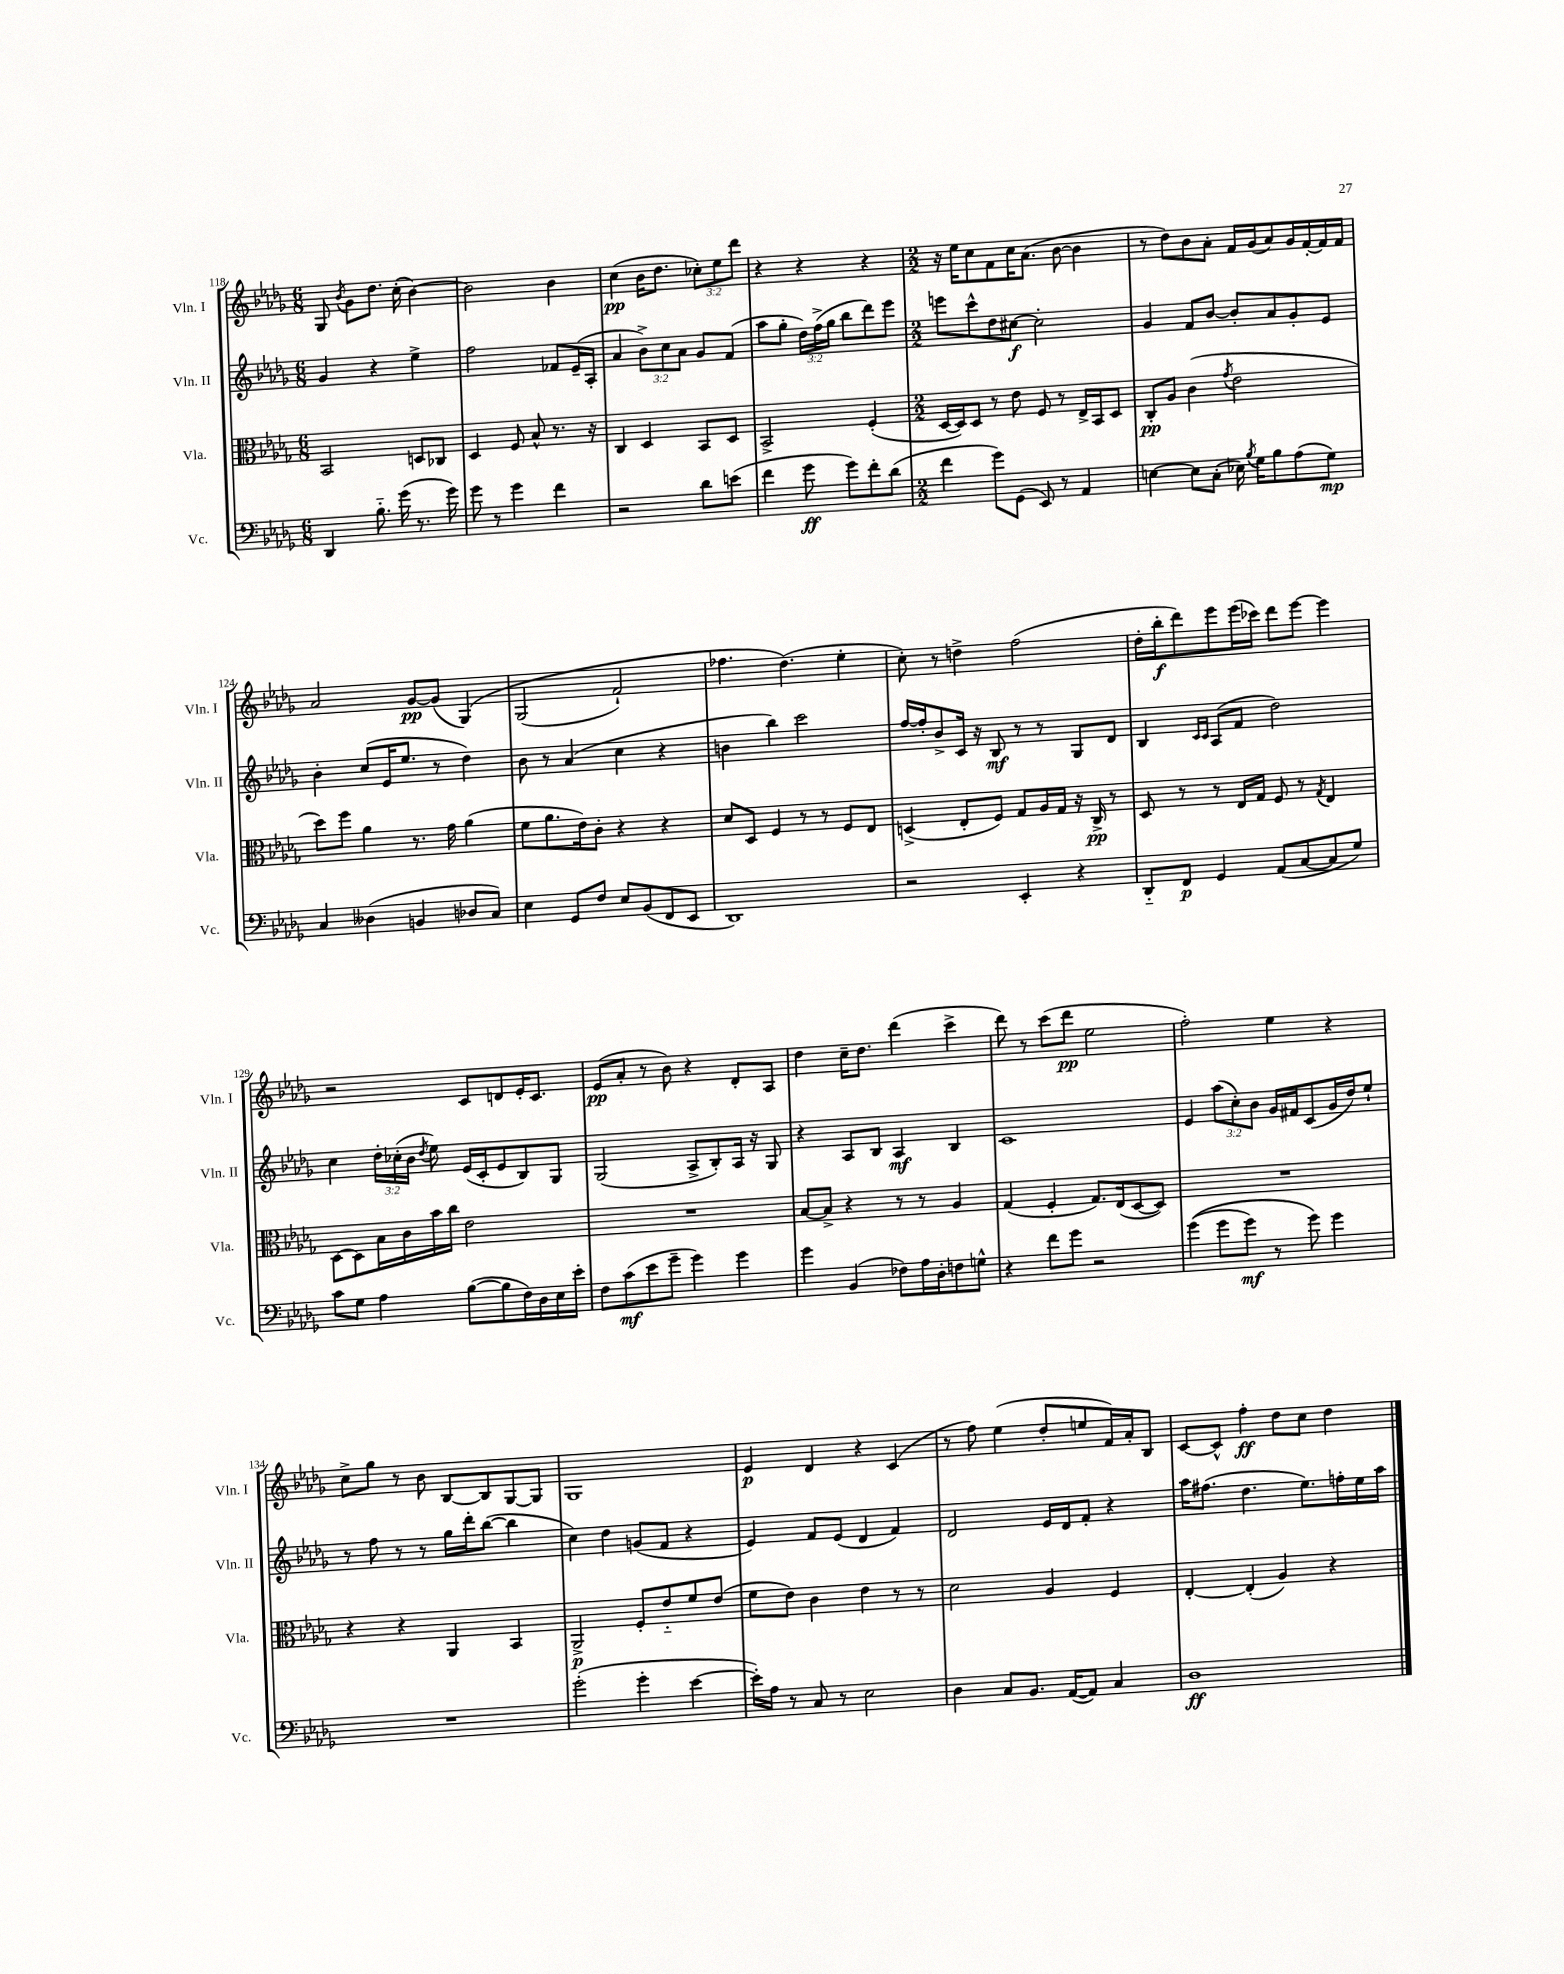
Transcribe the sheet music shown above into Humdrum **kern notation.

**kern	**kern	**kern	**kern
*staff4	*staff3	*staff2	*staff1
*clefF4	*clefC3	*clefG2	*clefG2
*k[b-e-a-d-g-]	*k[b-e-a-d-g-]	*k[b-e-a-d-g-]	*k[b-e-a-d-g-]
*M6/8	*M6/8	*M6/8	*M6/8
4DD-/	2BB-/	4g-/	8G-/
.	.	.	8qb-/
.	.	.	8g-\L
8.B-'~\	.	4r	8.dd-\J
(16g-\	.	.	(16cc'\
8.r	8D/L	4ee-^\	[4b-\)
.	8C-/J	.	.
16g-\)	.	.	.
=	=	=	=
8g-\	4D-/	2ff\	2b-\]
8r	.	.	.
4g-\	8F/	.	.
.	8B-^^/	.	.
4f\	8.r	8f-/L	4b-\
.	.	(16e-~/L	.
.	16r	16A-'/JJ	.
=	=	=	=
2r	4C/	4a-/	(4cc\
.	4D-/	12b-^\L)	16b-\LK
.	.	.	8.dd-\J
.	.	12cc\	.
.	.	12a-\J	.
8d-\L	8BB-/L	8g-/L	12cc-'\L)
.	.	.	12ee-\
(8e\J	8D-/J	(8f/J	.
.	.	.	12ddd-\J
=	=	=	=
4f\	2BB-^/	8aa-\L	4r
.	.	8gg-'\J	.
8g-\	.	24dd-\LL)	4r
.	.	(24ff^\	.
.	.	24gg-\JJ	.
8g-\L)	.	8bb-\L	.
8f'\	(4F'/	8ddd-\)	4r
(8d-\J	.	8eee-\J	.
=	=	=	=
*M2/2	*M2/2	*M2/2	*M2/2
4f\	[16D-/LL	8eee\L	16r
.	16D-/]J)	.	16ee-\LK
.	8D-/J	8ccc^^\	8cc\
8g-\L)	8r	8dd-\	8f\
(8GG-\J	8e-\	[8cc#\J	16cc\K
.	.	.	(8.a-\J
8EE-/)	8F/	2cc#'\]	.
8r	8r	.	[8b-\
4AA-/	16E-^/LL	.	4b-\]
.	16BB-/J	.	.
.	8D-/J	.	.
=	=	=	=
[4E\	8C'/L	4g-/	8r
.	8A-/J	.	8dd-\L)
8E\]L	(4c\	8f/L	8b-\
(8C'\J	.	[8b-/J	8a-'\J
.	8qg-/	.	.
16E-\)	2e-\	8b-'/]L	16f/LL
8qB-/	.	.	.
16G-\LK	.	.	(16g-/J
8B-\	.	8a-/	8a-/)
(8A-\	.	8g-'/	16g-/L
.	.	.	[16f'/
8G-\J)	.	8e-/J	16f/]
.	.	.	16f/JJ
=	=	=	=
4C/	8dd-\L)	4b-'\	2a-/
.	8ff\J	.	.
(4D--\	4a-\	(8cc/L	.
.	.	16e-/K	.
.	.	8.ee-/J	.
4BB/	8.r	.	[8g-/L
.	.	8r	(8g-/]J
.	16g-\	.	.
8D-/L	(4a-\	4dd-\)	&(4G-/)
8C/J)	.	.	.
=	=	=	=
4E-\	8f\L	8b-\	(2G-/
.	8.a-\	8r	.
8GG-/L	.	(4a-/	.
.	16e-\k)	.	.
8F/J	8c'\J	.	.
8E-/L	4r	4cc\	2f`/)
(8BB-/	.	.	.
8FF/	4r	4r	.
8EE-/J	.	.	.
=	=	=	=
1DD-)	8d-/L	4b\	4.ff-\
.	8D-/J	.	.
.	4F/	4bb-\)	.
.	.	.	(4.dd-\&)
.	8r	2ccc\	.
.	8r	.	.
.	8F/L	.	4ee-'\
.	8E-/J	.	.
=	=	=	=
2r	(4D^/	[16ff/LL	8cc'\)
.	.	16ff'/]J	.
.	.	8b-^/	8r
.	8E-'/L	16c/Jk	4dd^\
.	.	16r	.
.	8F/J)	8B-/	.
4EE-'/	8G-/L	8r	(2ff\
.	16A-/L	8r	.
.	16G-/JJ	.	.
4r	16r	8G-/L	.
.	16C^/	.	.
.	8r	8d-/J	.
=	=	=	=
8DD-'~/L	8D-/	4B-/	16dd-'\LL
.	.	.	16bb-'\J
8FF/J	8r	.	8ddd-\)
.	.	16qqc/LL	.
.	.	16qqc/JJ	.
4GG-/	8r	(8A-/L	8eee-\
.	16E-/LL	8f/J	(16eee-\L
.	16G-/JJ	.	16ccc-\JJ)
(8AA-/L	8F/	2dd-\)	8ddd-\L
[8C/	8r	.	[8eee-\J
.	8qG-/	.	.
8C/]	4E-/	.	4eee-\]
8G-/J)	.	.	.
=	=	=	=
8c\L	[8D-\L	4cc\	2r
8G-\J	8D-\]	.	.
4A-\	16B-\L	24dd-'\LL	.
.	.	(24cc-'\	.
.	16c\	.	.
.	.	24b-\JJ	.
.	.	8qdd-/	.
.	16b-\	8ee-\)	.
.	16cc\JJ	.	.
([8B-\L	2e-\	(16e-/LL	8c/L
.	.	16c'/J	.
8B-\]	.	8e-/	8d/
16F\L)	.	8B-/)	16e-'/K
16D-\	.	.	8.c/J
16E-\	.	8G-/J	.
16e-'\JJ	.	.	.
=	=	=	=
8F\L	1r	(2G-/	(8e-/L
(8c\	.	.	8a-'/J
8e-\	.	.	8r
8g-~\J	.	.	8b-\)
4g-\)	.	8A-^/L	4r
.	.	8B-'/)	.
4g-\	.	16A-/Jk	8d-'/L
.	.	16r	.
.	.	8G-/	8A-/J
=	=	=	=
4g-\	[8B-/L	4r	4dd-\
.	8B-^/]J	.	.
(4BB-/	4r	8A-/L	16cc~\LK
.	.	.	8.dd-\J
.	.	8B-/J	.
8F-\L)	8r	4A-/	(4ddd-\
16A-\L	8r	.	.
16D-'\J	.	.	.
8F\	4A-/	4B-/	4ccc^\
8G^^\J	.	.	.
=	=	=	=
4r	(4G-/	1c	8ddd-\)
.	.	.	8r
8f\L	4F'/	.	(8ccc\L
8g-\J	.	.	8ddd-\J
2r	8.G-/L)	.	2ee-\
.	(16E-/k	.	.
.	[8D-/	.	.
.	8D-/]J)	.	.
=	=	=	=
&((4g-\	1r	4e-/	2ff'\)
8g-\L	.	(12aa-\L	.
.	.	12cc'\)	.
8g-\J)	.	.	.
.	.	12b-\J	.
8r	.	16g-/LL	4ee-\
.	.	16f#/J	.
8g-\&)	.	(8c/	.
4g-\	.	16g-/L	4r
.	.	16dd-/J)	.
.	.	8ee-`/J	.
=	=	=	=
1r	4r	8r	8cc^\L
.	.	8ff\	8gg-\J
.	4r	8r	8r
.	.	8r	8b-\
.	4AA-/	16gg-\LL	[8B-/L
.	.	16ddd-'\J	.
.	.	([8bb-\J	8B-/]
.	4BB-/	4bb-\]	[8G-/
.	.	.	8G-/]J
=	=	=	=
(2g-'\	2AA-^/	4cc\)	1G-
.	.	4dd-\	.
4g-'\	8F'/L	(8g/L	.
.	8e-'~/	8f/J	.
[4e-\	8f/	4r	.
.	(8e-/J	.	.
=	=	=	=
16e-'\]LL)	8f\L	4e-/)	4e-/
16A-\JJ	.	.	.
8r	8e-\J)	.	.
8C/	4c\	8f/L	4d-/
8r	.	(8e-/J	.
2E-\	4e-\	4d-/	4r
.	8r	4f/)	(4c/
.	8r	.	.
=	=	=	=
4D-\	2d-\	2d-/	8r
.	.	.	8ff\)
8C/L	.	.	(4ee-\
8.BB-/J	.	.	.
.	4A-/	16e-/LL	8dd-'/L
([16AA-/LK	.	16d-/J	.
8AA-/]J)	.	8f'/J	8ee/
4C/	4F/	4r	16f/L)
.	.	.	16a-'/J
.	.	.	8B-/J
=	=	=	=
1D-	[4E-'/	16aa-\LK	[8c/L
.	.	(8.ff#\J	.
.	.	.	8c^^/]J
.	(4E-'/]	4.dd-\	4ff'\
.	4A-/)	.	8dd-\L
.	.	8.ee-\L)	8cc\J
.	4r	.	4dd-\
.	.	16ff'\L	.
.	.	16ee-\	.
.	.	16aa-\JJ	.
==	==	==	==
*-	*-	*-	*-
